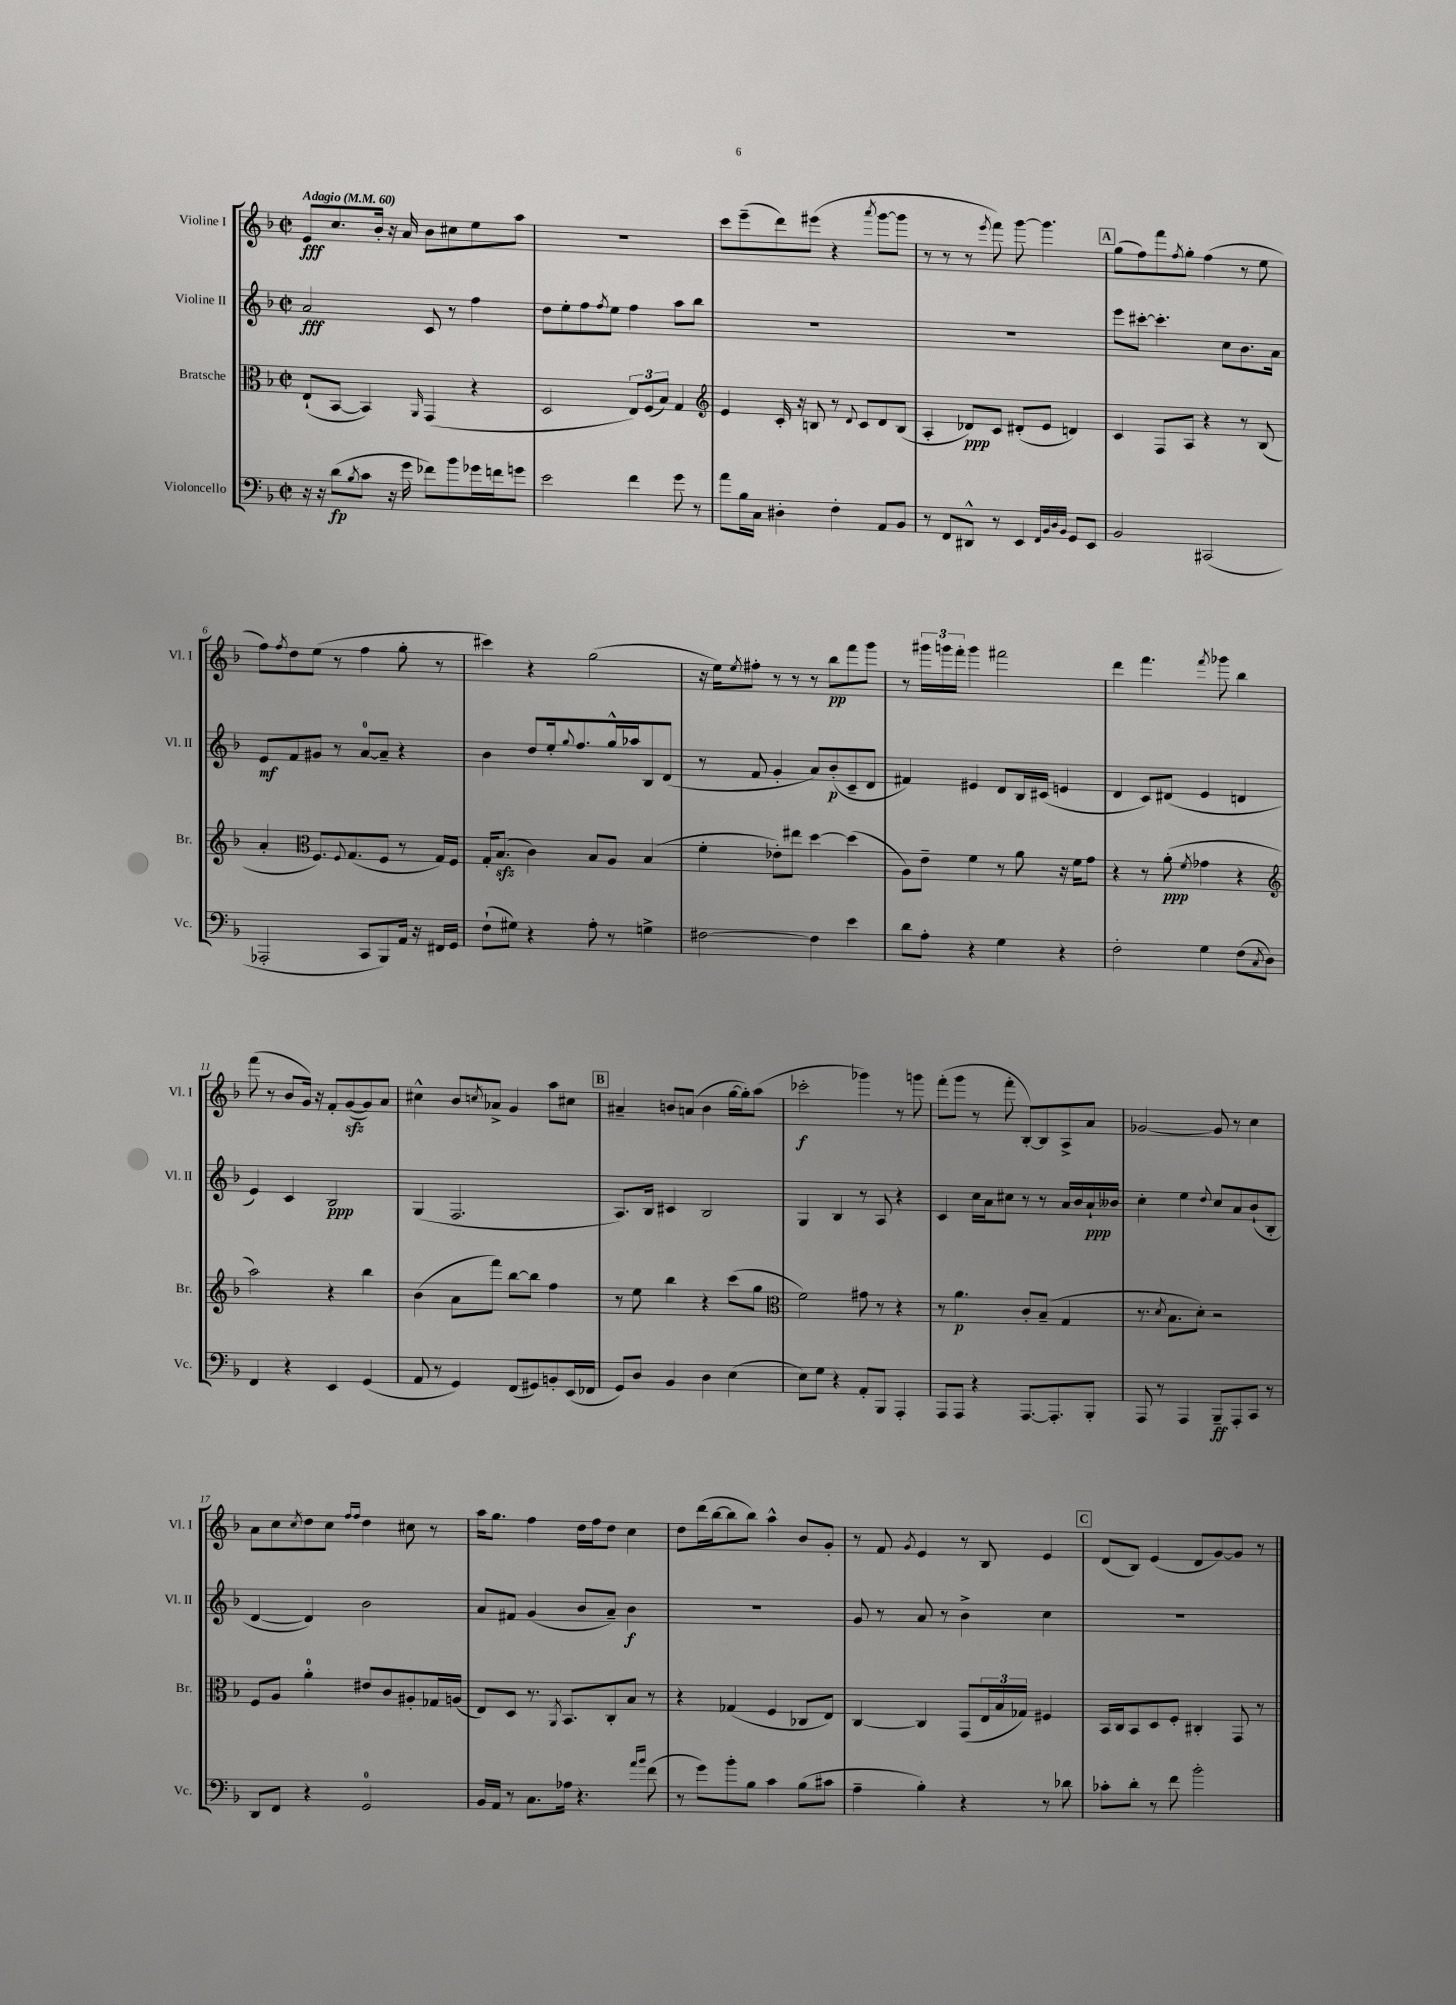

**kern	**dynam	**kern	**dynam	**kern	**dynam	**kern	**dynam
*part4	*part4	*part3	*part3	*part2	*part2	*part1	*part1
*staff4	*staff4	*staff3	*staff3	*staff2	*staff2	*staff1	*staff1
*I"Violoncello	*	*I"Bratsche	*	*I"Violine II	*	*I"Violine I	*
*I'Vc.	*	*I'Br.	*	*I'Vl. II	*	*I'Vl. I	*
*clefF4	*	*clefC3	*	*clefG2	*	*clefG2	*
*k[b-]	*	*k[b-]	*	*k[b-]	*	*k[b-]	*
*M2/2	*	*M2/2	*	*M2/2	*	*M2/2	*
*met(c|)	*	*met(c|)	*	*met(c|)	*	*met(c|)	*
*MM60	*	*MM60	*	*MM60	*	*MM60	*
=1	=1	=1	=1	=1	=1	=1	=1
!	!	!	!	!	!	!LO:TX:a:B:t=Adagio	!
16r	.	(8E`/L	.	2a/	fff	8e/L	fff
16r	.	.	.	.	.	.	.
(8d\L	fp	[8BB-/J	.	.	.	8.cc/	.
8qB-/	.	.	.	.	.	.	.
8c\J	.	4BB-/])	.	.	.	.	.
.	.	.	.	.	.	16b-'/Jk	.
16r	.	.	.	.	.	16r	.
16g\	.	.	.	.	.	16a/	.
.	.	16qqAA/	.	.	.	.	.
8f-X\L)	.	(4GG/	.	8c/	.	8b-\L	.
8b-\	.	.	.	8r	.	8cc#X\	.
16g-X\L	.	4r	.	4ff\	.	8ee\	.
16fn\J	.	.	.	.	.	.	.
8gn\J	.	.	.	.	.	8aa\J	.
=2	=2	=2	=2	=2	=2	=2	=2
2e\	.	2D/	.	8dd\L	.	1r	.
.	.	.	.	8ee'\	.	.	.
.	.	.	.	8ff\	.	.	.
.	.	.	.	8qff/	.	.	.
.	.	.	.	8ee\J	.	.	.
4f\	.	12E/L)	.	4ff\	.	.	.
.	.	(12F/	.	.	.	.	.
.	.	12B-/J)	.	.	.	.	.
8g\	.	4G/	.	8aa\L	.	.	.
8r	.	.	.	8bb-\J	.	.	.
=3	=3	=3	=3	=3	=3	=3	=3
*	*	*clefG2	*	*	*	*	*
8a\L	.	4e/	.	1r	.	8ccc\L	.
16B-\L	.	.	.	.	.	(8eee~\	.
16C\JJ	.	.	.	.	.	.	.
4D#X'\	.	16c'/	.	.	.	8ddd\)	.
.	.	16r	.	.	.	.	.
.	.	8Bn/	.	.	.	(8eee#X\J	.
4F'\	.	8r	.	.	.	4r	.
.	.	8qqd/	.	.	.	.	.
.	.	8c/L	.	.	.	.	.
.	.	.	.	.	.	8qaaa/	.
8AA/L	.	8d/	.	.	.	[8ggg\L	.
8BB-/J	.	(8B/J	.	.	.	8ggg\J]	.
=4	=4	=4	=4	=4	=4	=4	=4
8r	.	4A'/	.	1r	.	8r	.
8FF/L	.	.	.	.	.	8r	.
8DD#X^^/J	.	8d-X/L)	ppp	.	.	8r	.
.	.	.	.	.	.	8qeee/	.
8r	.	8c/J	.	.	.	8fff\)	.
4EE/	.	(8d#X'/L	.	.	.	[8ggg\	.
.	.	8e/J	.	.	.	4.ggg\]	.
32qqFF/LLL	.	.	.	.	.	.	.
32qqBB-/	.	.	.	.	.	.	.
32qqD/	.	.	.	.	.	.	.
32qqBB-/JJJ	.	.	.	.	.	.	.
8GG/L	.	4dn/)	.	.	.	.	.
8EE/J	.	.	.	.	.	.	.
!!LO:REH:place=s1:t=A
=5	=5	=5	=5	=5	=5	=5	=5
2BB-/	.	4c/	.	8eee\L	.	(8gg\L	.
.	.	.	.	[8ccc#X'\J	.	8ff\)	.
.	.	8F/L	.	4.ccc#'\]	.	8fff\	.
.	.	.	.	.	.	8qff/	.
.	.	8A/J	.	.	.	8gg'\J	.
(2CC#X/	.	4r	.	.	.	(4ff\	.
.	.	.	.	8cc\L	.	.	.
.	.	8r	.	8.b-\	.	8r	.
.	.	(8B-/	.	.	.	8ee\	.
.	.	.	.	16a\Jk	.	.	.
!!LO:LB:g=z
=6	=6	=6	=6	=6	=6	=6	=6
2AAA-X'/	.	4a'/	.	8e/L	mf	8ff\L)	.
.	.	.	.	.	.	8qff/	.
.	.	.	.	8f/	.	8dd\	.
*	*	*clefC3	*	*	*	*	*
.	.	8.F/L)	.	8g#X/J	.	(8ee\J	.
.	.	.	.	8r	.	8r	.
.	.	8qqF/	.	.	.	.	.
.	.	(8.G/	.	.	.	.	.
8CC/L	.	.	.	[8a/L	.	4ff\	.
8BBB-/)	.	8F/J	.	8a~/J]	.	.	.
16AA/Jk	.	8r	.	4r	.	8gg'\	.
16r	.	.	.	.	.	.	.
16FF#X/LL	.	16G/LL)	.	.	.	8r	.
16GG/JJ	.	16F/JJ	.	.	.	.	.
=7	=7	=7	=7	=7	=7	=7	=7
(8F`\L	.	16G'/KL	.	4b-\	.	4ccc#X\)	.
.	.	(8.B-zz/J	.	.	.	.	.
8G#X\J)	.	.	.	.	.	.	.
4r	.	4c\)	.	8dd/L	.	4r	.
.	.	.	.	16ee'/k	.	.	.
.	.	.	.	8qqgg/	.	.	.
.	.	.	.	8.ff/	.	.	.
8A'\	.	8B-/L	.	.	.	(2gg\	.
8r	.	8A/J	.	16gg^^/L	.	.	.
.	.	.	.	16aa-X/J	.	.	.
4Gn^\	.	(4B-/	.	8B-/	.	.	.
.	.	.	.	(8d/J	.	.	.
=8	=8	=8	=8	=8	=8	=8	=8
[2F#X\	.	4f'\	.	8r	.	16r	.
.	.	.	.	.	.	16ee\KL)	.
.	.	.	.	.	.	8qee/	.
.	.	.	.	8f/	.	8ff#X'\J	.
.	.	8e-X'\L)	.	4g'/	.	8r	.
.	.	8ee#X\J	.	.	.	8r	.
4F#\]	.	[4dd\	.	8a/L)	.	8r	.
.	.	.	.	(8b-'/	p	8bb-\L	pp
4e\	.	(4dd\]	.	8c~/	.	8fff\	.
.	.	.	.	8d/J	.	8ggg\J	.
=9	=9	=9	=9	=9	=9	=9	=9
8d\L	.	8A\L)	.	4f#X/)	.	8r	.
8A'\J	.	8e~\J	.	.	.	24ggg#X\LL	.
.	.	.	.	.	.	24gggn\	.
.	.	.	.	.	.	24fff'\JJ	.
4r	.	4f\	.	4e#X/	.	4ggg\	.
4G\	.	8r	.	8d/L	.	2fff#X\	.
.	.	8a\	.	16B-/L	.	.	.
.	.	.	.	(16c#X/JJ	.	.	.
4r	.	16r	.	4en/	.	.	.
.	.	16f\KL	.	.	.	.	.
.	.	8g\J	.	.	.	.	.
=10	=10	=10	=10	=10	=10	=10	=10
2F'\	.	4r	.	4d/	.	4ddd\	.
.	.	8r	.	8c/L)	.	4.fff\	.
.	.	(8a'\	ppp	(8d#X/J	.	.	.
.	.	8qf/	.	.	.	.	.
4G\	.	4g-X\	.	4e/	.	.	.
.	.	.	.	.	.	8qfff/	.
.	.	.	.	.	.	8ggg-X\	.
(8F\L	.	4r	.	4dn/	.	4bb-\	.
8qC/	.	.	.	.	.	.	.
8D\J)	.	.	.	.	.	.	.
!!LO:LB:g=z
=11	=11	=11	=11	=11	=11	=11	=11
*	*	*clefG2	*	*	*	*	*
4FF/	.	2aa\)	.	4e/)	.	(8fff\	.
.	.	.	.	.	.	8r	.
4r	.	.	.	4c/	.	8b-/L	.
.	.	.	.	.	.	16g/Jk)	.
.	.	.	.	.	.	16r	.
4EE/	.	4r	.	2B-/	ppp	8f'/L	.
.	.	.	.	.	.	([8gzz/	.
(4GG/	.	4bb-\	.	.	.	8g/])	.
.	.	.	.	.	.	8a/J	.
=12	=12	=12	=12	=12	=12	=12	=12
8AA/	.	(4b-\	.	(4G/	.	4cc#X^^\	.
8r	.	.	.	.	.	.	.
4GG/)	.	8a\L	.	2.F/	.	8b-/L	.
.	.	.	.	.	.	8qccn/	.
.	.	8fff\J)	.	.	.	8a-X^/J	.
(8FF/L	.	[8bb-\L	.	.	.	4g/	.
8GG#X/)	.	8bb-\J]	.	.	.	.	.
8BBn'/	.	4ff\	.	.	.	8aa\L	.
(16EE/L	.	.	.	.	.	8cc#X\J	.
16FF-X/JJ	.	.	.	.	.	.	.
!!LO:REH:place=s1:t=B
=13	=13	=13	=13	=13	=13	=13	=13
8GG/L)	.	8r	.	8.A/L)	.	4a#X~/	.
8D/J	.	8ee\	.	.	.	.	.
.	.	.	.	16B-/Jk	.	.	.
4BB-/	.	4bb-\	.	4c#X/	.	8bn/L	.
.	.	.	.	.	.	(8an/J	.
4D\	.	4r	.	2B-/	.	4b\	.
(4E\	.	(8ccc\L	.	.	.	[16gg\LL	.
.	.	.	.	.	.	16gg'\J])	.
.	.	8gg\J	.	.	.	(8aa\J	.
=14	=14	=14	=14	=14	=14	=14	=14
*	*	*clefC3	*	*	*	*	*
8E\L)	.	2f\)	.	4G/	.	2ccc-X'\	f
8G\J	.	.	.	.	.	.	.
4r	.	.	.	4B-/	.	.	.
8AA'/L	.	8g#X\	.	8r	.	4ggg-X\)	.
8BBB-/J	.	8r	.	8A/	.	.	.
4AAA'/	.	4r	.	4r	.	8r	.
.	.	.	.	.	.	8gggn\	.
=15	=15	=15	=15	=15	=15	=15	=15
8AAA/L	.	8r	.	4c/	.	(8fff'\L	.
8AAA/J	.	4.a\	p	.	.	8ggg\J	.
4r	.	.	.	16cc\LL	.	8r	.
.	.	.	.	16a\J	.	.	.
.	.	.	.	8cc#X\J	.	8fff'\	.
[8.AAA/L	.	8c'/L	.	8r	.	[8B-'/L)	.
.	.	(8B-~/J	.	8r	.	8B-/]	.
8.AAA'/]	.	.	.	.	.	.	.
.	.	4G/	.	16a/LL	.	8A^/	.
.	.	.	.	16b-/	.	.	.
8BBB-'/J	.	.	.	16a`/	ppp	8a/J	.
.	.	.	.	16b--X/JJ	.	.	.
=16	=16	=16	=16	=16	=16	=16	=16
8AAA/	.	8.r	.	4cc'\	.	[2g-X/	.
8r	.	.	.	.	.	.	.
.	.	8qd/	.	.	.	.	.
.	.	8.B-\L	.	.	.	.	.
4AAA/	.	.	.	4ee\	.	.	.
.	.	8d'\J)	.	.	.	.	.
.	.	.	.	8qqdd/	.	.	.
8BBB-~/L	ff	2r	.	8cc/L	.	8g-/]	.
8AAA'/	.	.	.	8a/	.	8r	.
8CC/J	.	.	.	(8b-`/	.	4cc\	.
8r	.	.	.	8B-'/J	.	.	.
!!LO:LB:g=z
=17	=17	=17	=17	=17	=17	=17	=17
8DD/L	.	8F/L	.	[4d/	.	8a\L	.
8FF/J	.	8A/J	.	.	.	8cc\	.
.	.	.	.	.	.	8qcc/	.
4r	.	4a'\	.	4d/])	.	8dd\	.
.	.	.	.	.	.	8cc\J	.
.	.	.	.	.	.	16qqff/LL	.
.	.	.	.	.	.	16qqff/JJ	.
2GG/	.	8e#X/L	.	2b-\	.	4dd\	.
.	.	8c/	.	.	.	.	.
.	.	8A#X'/	.	.	.	8cc#X\	.
.	.	16G-X/L	.	.	.	8r	.
.	.	(16An/JJ	.	.	.	.	.
=18	=18	=18	=18	=18	=18	=18	=18
16BB-/LL	.	8E/L)	.	8a/L	.	16aa\KL	.
16AA/JJ	.	.	.	.	.	8.gg\J	.
8r	.	8D/J	.	8f#X/J	.	.	.
8.C\L	.	8.r	.	(4g/	.	4ff\	.
.	.	8qAA/	.	.	.	.	.
16A-X\Jk	.	8.BB-/L	.	.	.	.	.
4.r	.	.	.	8b-/L	.	16dd\LL	.
.	.	.	.	.	.	16ff\J	.
.	.	8C'/	.	8a~/J)	.	8dd\J	.
.	.	8B-/J	.	4b-\	f	4cc\	.
16qqa/LL	.	.	.	.	.	.	.
16qqb-/JJ	.	.	.	.	.	.	.
(8f\	.	8r	.	.	.	.	.
=19	=19	=19	=19	=19	=19	=19	=19
8r	.	4r	.	1r	.	8dd\L	.
8g\L)	.	.	.	.	.	(16ddd\L	.
.	.	.	.	.	.	[16bb-\J	.
8b-'\	.	(4G-X/	.	.	.	8bb-\]	.
8B-\J	.	.	.	.	.	8bb-\J)	.
4c\	.	4F/	.	.	.	4aa^^\	.
(8B-\L	.	8C-X/L	.	.	.	8b-/L	.
8c#X\J	.	8E/J)	.	.	.	8g'/J	.
=20	=20	=20	=20	=20	=20	=20	=20
4A~\	.	[4C/	.	8g/	.	8r	.
.	.	.	.	8r	.	8f/	.
.	.	.	.	.	.	8qg/	.
4B-'\)	.	4C/]	.	8a/	.	4e/	.
.	.	.	.	8r	.	.	.
4r	.	(8GG/L	.	4b-^\	.	8r	.
.	.	24E/L	.	.	.	8B-/	.
.	.	24B-/	.	.	.	.	.
.	.	24G-X/JJ)	.	.	.	.	.
8r	.	4F#X/	.	4cc\	.	4e/	.
8d-X\	.	.	.	.	.	.	.
!!LO:REH:place=s1:t=C
=21	=21	=21	=21	=21	=21	=21	=21
8c-X'\L	.	16BB-/LL	.	1r	.	(8d/L	.
.	.	16C/J	.	.	.	.	.
8d'\J	.	8BB-/	.	.	.	8B-/J)	.
8r	.	8D/	.	.	.	(4e/	.
8f\	.	8F'/J	.	.	.	.	.
2b-'\	.	4C#X'/	.	.	.	8d/L	.
.	.	.	.	.	.	[8g/)	.
.	.	8GG/	.	.	.	8g/J]	.
.	.	8r	.	.	.	8r	.
==	==	==	==	==	==	==	==
*-	*-	*-	*-	*-	*-	*-	*-
